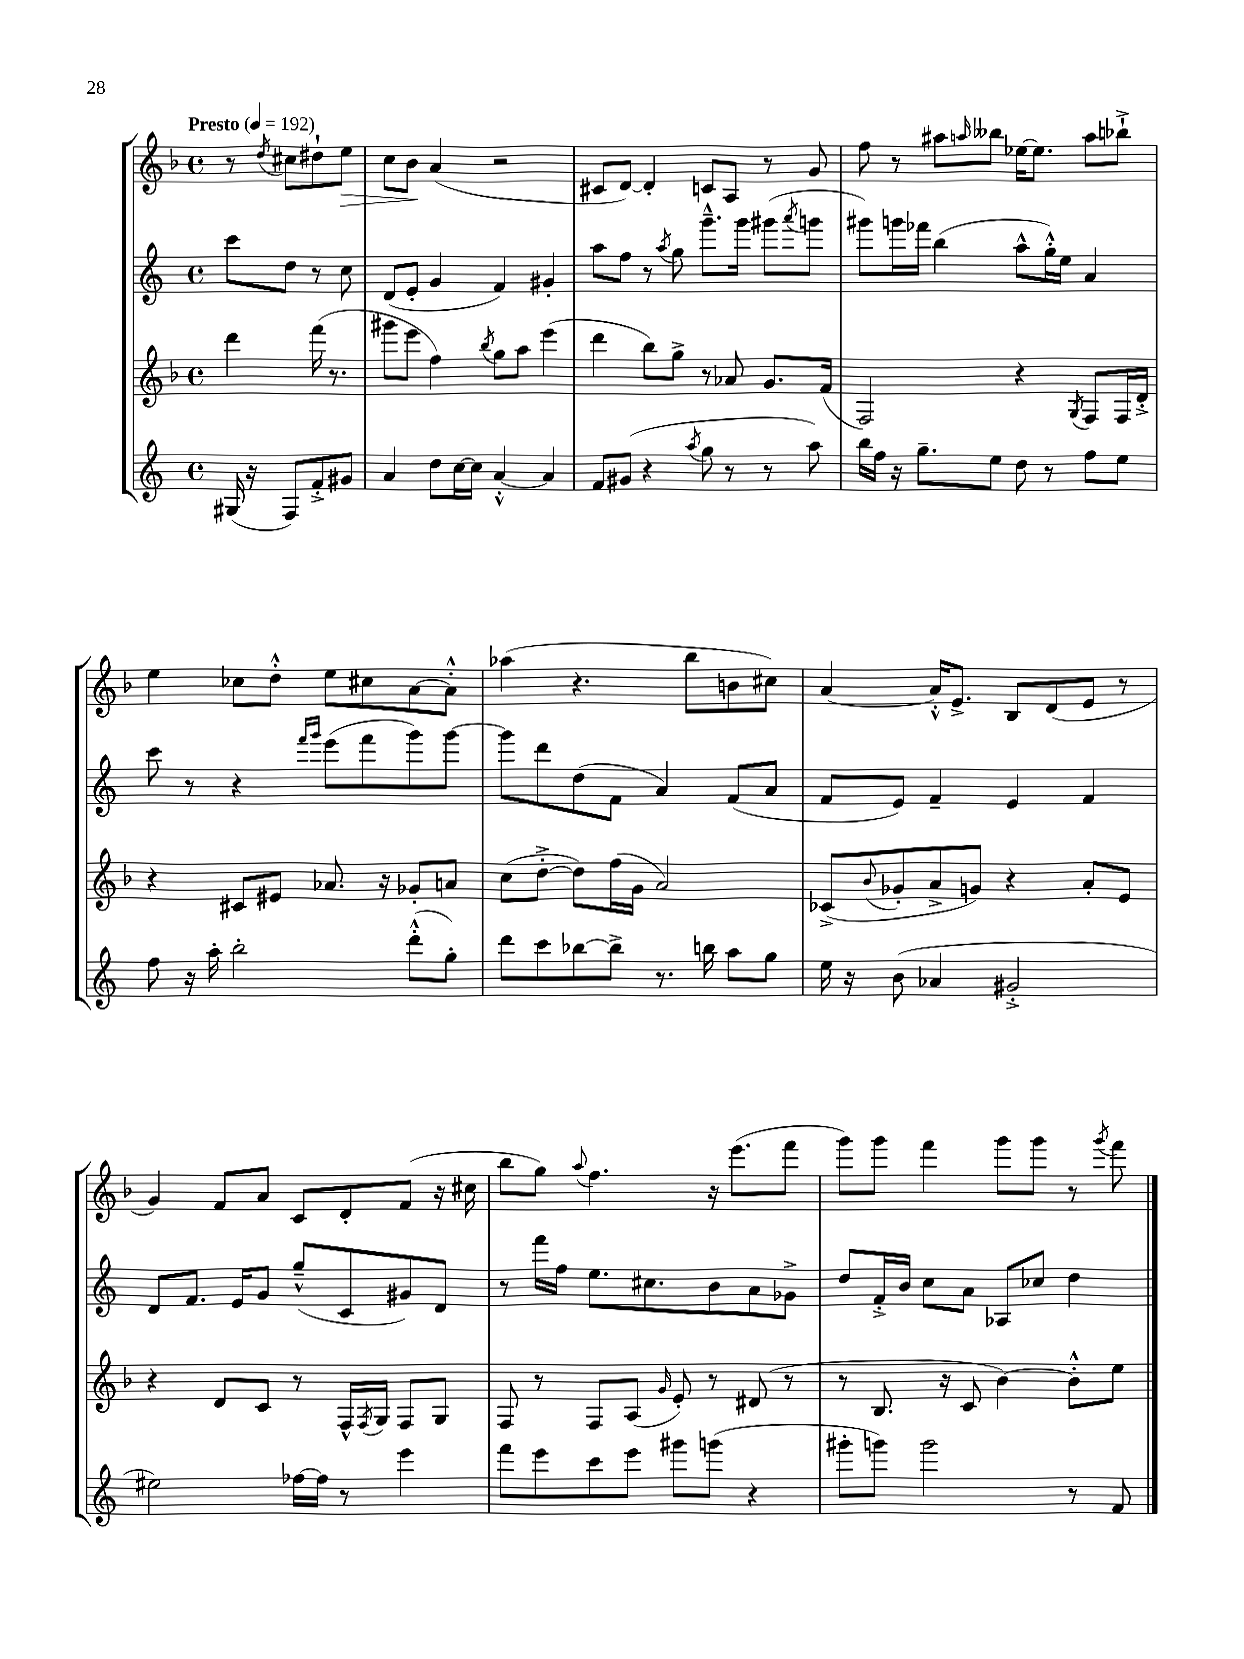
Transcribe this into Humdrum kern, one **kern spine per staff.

**kern	**kern	**kern	**kern
*staff4	*staff3	*staff2	*staff1
*clefG2	*clefG2	*clefG2	*clefG2
*k[]	*k[b-]	*k[]	*k[b-]
*M4/4	*M4/4	*M4/4	*M4/4
*met(c)	*met(c)	*met(c)	*met(c)
*MM192	*MM192	*MM192	*MM192
(16G#	4ddd	8ccc	8r
16r	.	.	.
.	.	.	8qdd
8F)	.	8dd	8cc#
8f'^	(16fff	8r	8dd#`
.	8.r	.	.
8g#	.	8cc	8ee
=	=	=	=
4a	8ggg#	(8d	8cc
.	8eee	8e'	8b-
8dd	4ff)	4g	(4a
[16cc	.	.	.
16cc]	.	.	.
.	8qbb-	.	.
[4a'^^	8gg	4f)	2r
.	8aa	.	.
4a]	(4eee	4g#'	.
=	=	=	=
8f	4ddd	8aa	8c#
(8g#	.	8ff	[8d)
4r	8bb-)	8r	4d']
.	.	8qaa	.
.	8gg^	8gg	.
8qaa	.	.	.
8gg	8r	8.ggg~^^	8c
8r	8a-	.	8A
.	.	16ggg	.
8r	8.g	(8ggg#	8r
.	.	8qaaa	.
8aa)	.	8ggg	8g
.	(16f	.	.
=	=	=	=
16bb	2F)	8ggg#)	8ff
16ff	.	.	.
16r	.	16ggg	8r
8.gg~	.	16fff-	.
.	.	(4bb	8aa#
.	.	.	16qqaa
8ee	.	.	8bb--
8dd	4r	8aa^^	[16ee-
.	.	.	8.ee-]
8r	.	16gg'^^)	.
.	.	16ee	.
.	8qG	.	.
8ff	8F	4a	8aa
8ee	16F	.	8bb-`^
.	16d'^	.	.
=	=	=	=
8ff	4r	8ccc	4ee
16r	.	8r	.
16aa'	.	.	.
2bb'	8c#	4r	8cc-
.	8e#	.	8dd'^^
.	.	16qqfff	.
.	.	16qqggg	.
.	8.a-	(8eee	8ee
.	.	8fff	8cc#
.	16r	.	.
(8ddd'^^	8g-'	8ggg)	[8a
8gg')	8a	[8ggg	8a'^^]
=	=	=	=
8ddd	(8cc	8ggg]	(4aa-
8ccc	[8dd'^	8ddd	.
[8bb-	8dd])	(8dd	4.r
8bb-^]	(16ff	8f	.
.	16g	.	.
8.r	2a)	4a)	.
.	.	.	8bb-
16bb	.	.	.
8aa	.	(8f	8b
8gg	.	8a	8cc#)
=	=	=	=
16ee	(8c-^	8f	[4a
16r	.	.	.
.	8qqb-	.	.
(8b	8g-'	8e)	.
4a-	8a^	4f~	16a'^^]
.	.	.	8.e^
.	8g)	.	.
2g#'^	4r	4e	8B-
.	.	.	(8d
.	8a'	4f	8e
.	8e	.	8r
=	=	=	=
2ee#)	4r	8d	4g)
.	.	8.f	.
.	8d	.	8f
.	.	16e	.
.	8c	8g	8a
[16ff-	8r	(8gg~^^	8c
16ff-]	.	.	.
8r	16F^^	8c	8d'
.	8qF	.	.
.	16G	.	.
4eee	8F	8g#)	(8f
.	8G	8d	16r
.	.	.	16cc#
=	=	=	=
8fff	8F	8r	8bb-
8eee	8r	16fff	8gg)
.	.	16ff	.
.	.	.	8qqaa
8ccc	8F	8.ee	4.ff
8eee	(8A	.	.
.	.	8.cc#	.
.	16qqg	.	.
8ggg#	8e')	.	.
(8ggg	8r	8b	16r
.	.	.	(8.eee
4r	(8d#	8a	.
.	8r	8g-^	8fff
=	=	=	=
8ggg#'	8r	8dd	8ggg)
8ggg)	8.B-	16f'^	8ggg
.	.	16b	.
2ggg	.	8cc	4fff
.	16r	.	.
.	8c	8a	.
.	[4b-)	8A-	8ggg
.	.	8cc-	8ggg
8r	8b-'^^]	4dd	8r
.	.	.	8qggg
8f	8ee	.	8fff
==	==	==	==
*-	*-	*-	*-
